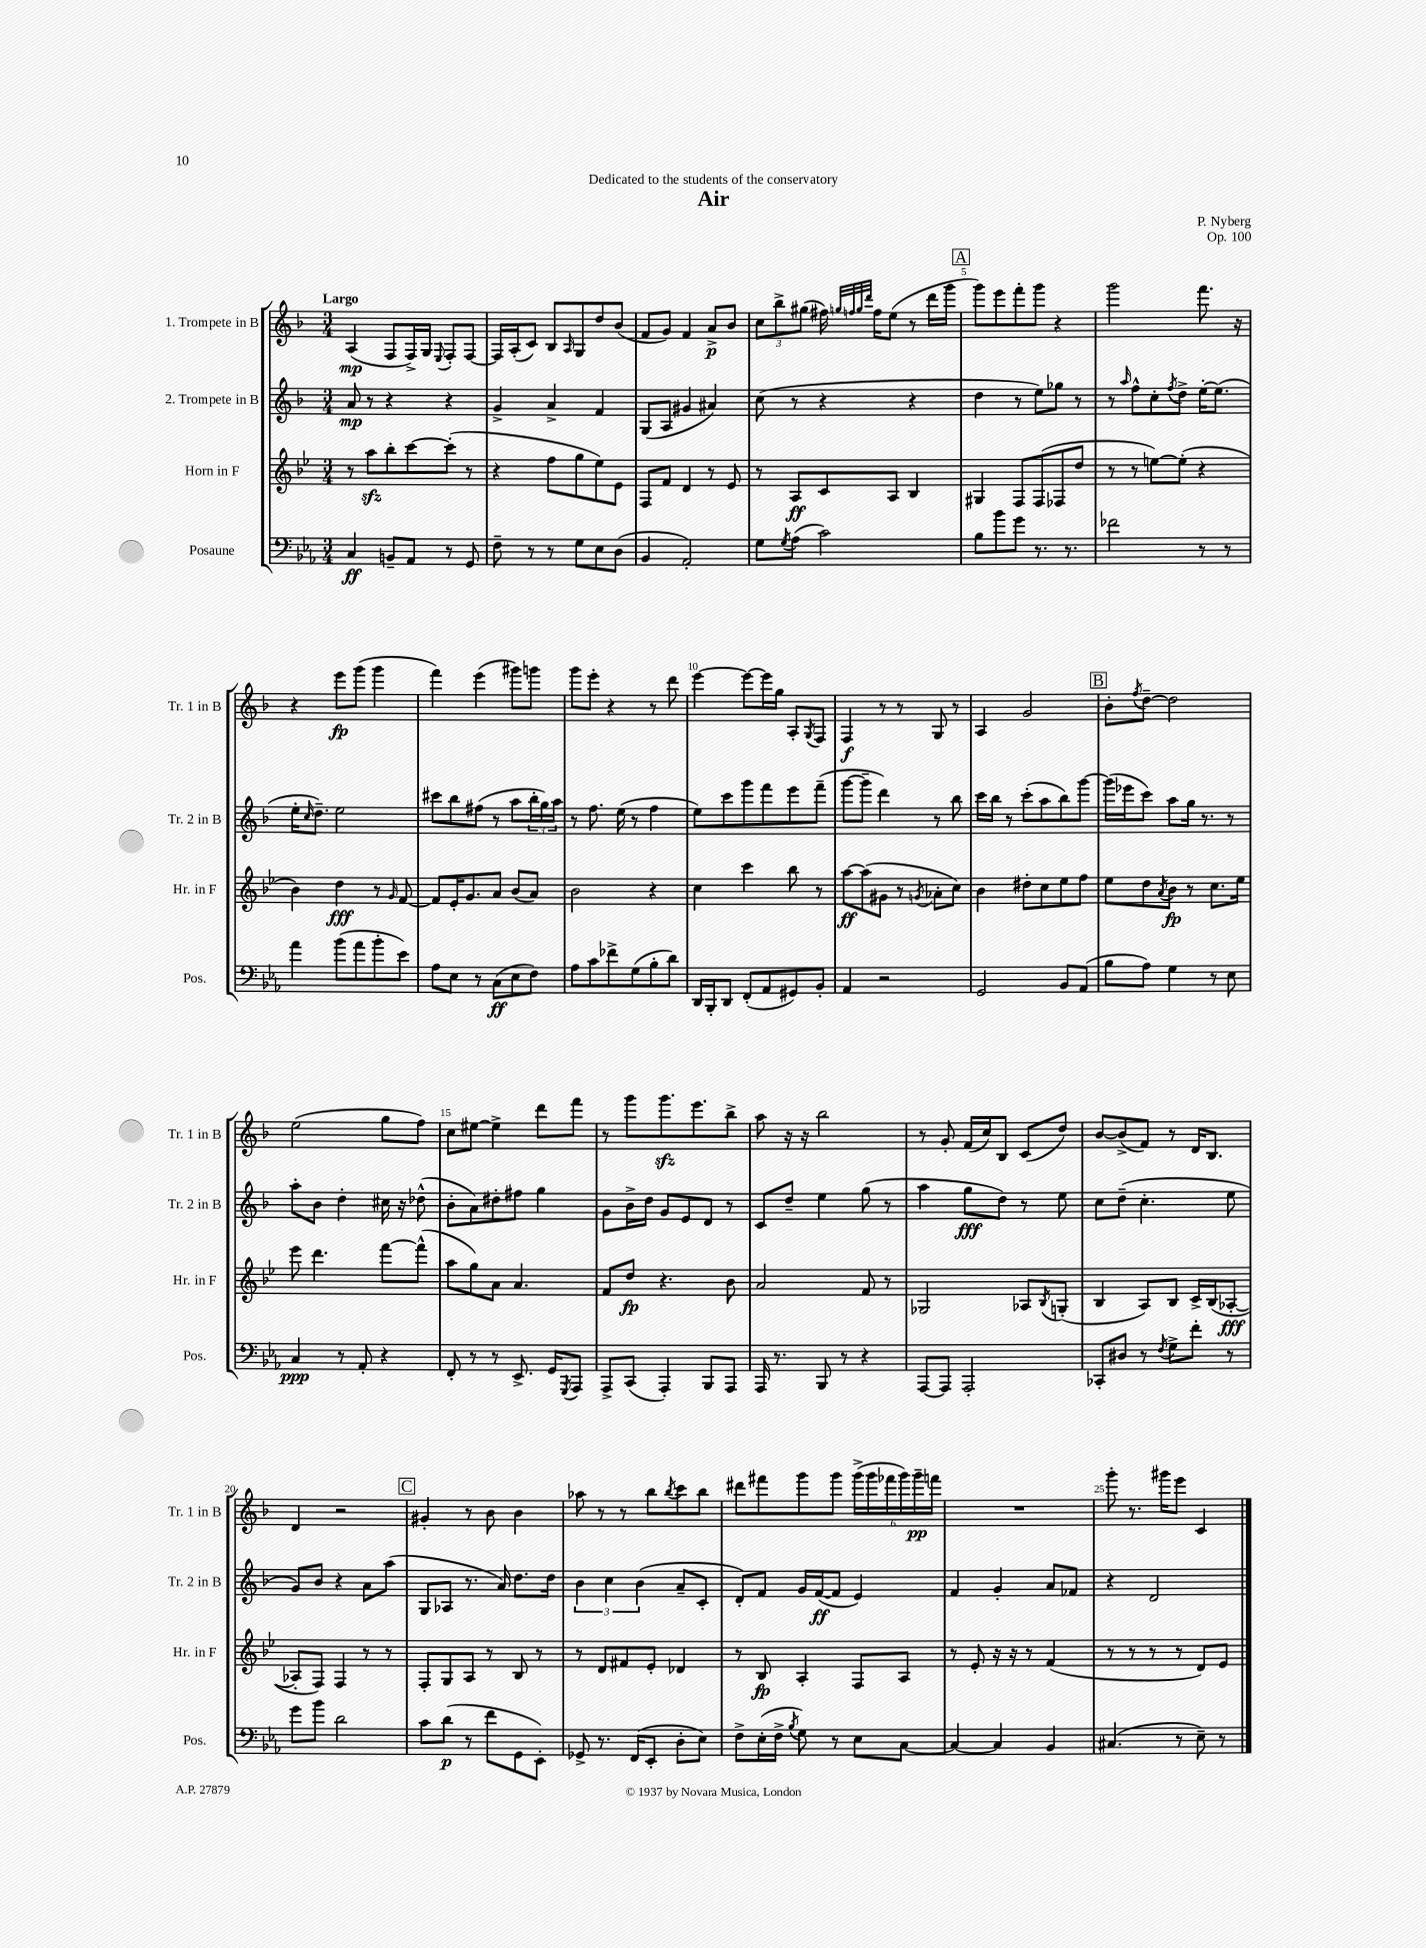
\header { title = "Air" composer = "P. Nyberg" dedication = "Dedicated to the students of the conservatory" opus = "Op. 100" }
<<
\new StaffGroup <<
\new Staff = "s0" \with { instrumentName = "1. Trompete in B" shortInstrumentName = "Tr. 1 in B" } {
    \clef treble \key f \major \numericTimeSignature \time 3/4 \tempo "Largo"
    a4\mp( f8 f16->) g16 \appoggiatura { e8 } f8-. f8~ |
    f16 a16-.( c'8) bes8 \grace { a16 } g8 d''8 bes'8( |
    f'8 g'8) f'4 a'8->\p bes'8 |
    \tuplet 3/2 { c''8 bes''8-> gis''8( } fis''16) \grace { g''32 f''32 g''32 d'''32 } f''16 e''8( r8 d'''16 g'''16 |
    \mark \markup { \box "A" } g'''8) e'''8 f'''8-. g'''8 r4 |
    g'''2 f'''8. r16 |
    r4 e'''8\fp g'''8( g'''4 |
    f'''4) e'''4( gis'''8) g'''8 |
    g'''8 e'''8-. r4 r8 d'''8 |
    e'''4~ e'''8~ e'''16 g''16 a8-. \acciaccatura { g8 } f8 |
    f4\f r8 r8 g8 r8 |
    a4 g'2 |
    \mark \markup { \box "B" } bes'8-. \acciaccatura { f''8 } d''8~-- d''2 |
    e''2( g''8 f''8) |
    c''8 eis''8~ eis''4-> d'''8 f'''8 |
    r8 g'''8 g'''8.\sfz e'''8. bes''8-> |
    a''8 r16 r16 bes''2 |
    r8 g'8-. f'16( c''16) bes8 c'8( d''8) |
    bes'8~ bes'8->( f'8) r8 d'16 bes8. |
    d'4 r2 |
    \mark \markup { \box "C" } gis'4-. r8 bes'8 bes'4 |
    aes''8 r8 r8 bes''8 \acciaccatura { bes''8 } c'''8 bes''8 |
    dis'''8 fis'''8 g'''8 g'''8 \tuplet 6/4 { g'''16->( g'''16 fes'''16 g'''16) g'''16--\pp f'''16 } |
    R2. |
    g'''8-. r8. gis'''16 e'''8 c'4 \bar "|." |
}
\new Staff = "s1" \with { instrumentName = "2. Trompete in B" shortInstrumentName = "Tr. 2 in B" } {
    \clef treble \key f \major \numericTimeSignature \time 3/4
    a'8\mp r8 r4 r4 |
    g'4-> a'4-> f'4 |
    g8( a8 gis'4 ais'4) |
    c''8( r8 r4 r4 |
    \mark \markup { \box "A" } d''4 r8 e''8) ges''8 r8 |
    r8 \grace { a''16 } f''8-^ c''8-. \acciaccatura { f''8 } d''8-> e''16~-. e''8.( |
    e''16-. \grace { c''16 } d''8.--) e''2 |
    cis'''8 bes''8 fis''8( r8 a''8 \tuplet 3/2 { bes''16-. g''16) a''16 } |
    r8 f''8. e''16( r8 f''4 |
    e''8) c'''8 g'''8 f'''8 e'''8 f'''8--( |
    g'''8~ g'''8-- d'''4) r8 bes''8 |
    c'''16 bes''16 r8 c'''8-.( a''8 bes''8) g'''8~ |
    \mark \markup { \box "B" } g'''16( ees'''16 c'''8) a''8 g''16 r8. r8 |
    a''8-. bes'8 d''4-. cis''16 r16 des''8-^( |
    bes'8-. a'8) dis''8-. fis''8 g''4 |
    g'8 bes'16-> d''16 g'8 e'8 d'8 r8 |
    c'8 d''8-- e''4 g''8( r8 |
    a''4 g''8\fff d''8) r8 e''8 |
    c''8 d''8--( c''4.-. e''8 |
    g'8) bes'8 r4 a'8 a''8( |
    \mark \markup { \box "C" } g8 aes8 r8. a'16) d''8. d''16 |
    \tuplet 3/2 { bes'4 c''4 bes'4( } a'8-- c'8-. |
    d'8-.) f'8 g'16 f'16~\ff( f'8 e'4) |
    f'4 g'4-. a'8 fes'8 |
    r4 d'2 \bar "|." |
}
\new Staff = "s2" \with { instrumentName = "Horn in F" shortInstrumentName = "Hr. in F" } {
    \clef treble \key bes \major \numericTimeSignature \time 3/4
    r8 a''8\sfz bes''8-. c'''8~ c'''8-.( r8 |
    r4 f''8 g''8 ees''8) ees'8 |
    f8 f'8 d'4 r8 ees'8 |
    r8 a8\ff c'8 a8 bes4 |
    \mark \markup { \box "A" } gis4 f8 f8( fes8 d''8 |
    r8 r8 e''8~) e''8-.( r4 |
    bes'4) d''4\fff r8 \grace { g'16 } f'8~ |
    f'8 ees'16-. g'8. a'8 bes'8( a'8) |
    bes'2 r4 |
    c''4 c'''4 bes''8 r8 |
    a''8~\ff a''8( gis'8 r8 \acciaccatura { g'8 } aes'8-. c''8) |
    bes'4 dis''8-. c''8 ees''8 f''8 |
    \mark \markup { \box "B" } ees''8 d''8 \acciaccatura { a'8 } bes'8\fp r8 c''8. ees''16 |
    ees'''8 d'''4. f'''8~ f'''8-^( |
    a''8 g''8) a'8 a'4. |
    f'8 d''8\fp r4. bes'8 |
    a'2 f'8 r8 |
    ges2 aes8 \acciaccatura { bes8 } g8-.( |
    bes4 a8) bes8 c'16-> bes16( aes8~-.\fff |
    aes8-. f8) f4 r8 r8 |
    \mark \markup { \box "C" } f8-. g8 a8 r8 bes8 r8 |
    r8 d'8 fis'8 ees'8-. des'4 |
    r8 bes8\fp a4-. f8 a8 |
    r8 ees'8-. r16 r16 r8 f'4( |
    r8 r8 r8 r8 d'8) ees'8 \bar "|." |
}
\new Staff = "s3" \with { instrumentName = "Posaune" shortInstrumentName = "Pos." } {
    \clef bass \key ees \major \numericTimeSignature \time 3/4
    c4\ff b,8-- aes,8 r8 g,8 |
    f8-- r8 r8 g8 ees8 d8( |
    bes,4 aes,2-.) |
    g8 \acciaccatura { g8 } aes8( c'2) |
    \mark \markup { \box "A" } bes8 bes'8 g'8 r8. r8. |
    fes'2 r8 r8 |
    aes'4 bes'8( aes'8 bes'8-. ees'8) |
    aes8 ees8 r8 c8\ff( ees8 f8) |
    aes8 c'8 fes'8-> g8( bes8-. d'8) |
    d,16 bes,,16-. d,8 f,8-.( aes,8 gis,8) bes,8-. |
    aes,4 r2 |
    g,2 bes,8 aes,8( |
    \mark \markup { \box "B" } bes8 aes8) g4 r8 ees8 |
    c4\ppp r8 aes,8-. r4 |
    f,8-. r8 r8 ees,8.-> g,16 \acciaccatura { g,,8 } aes,,8 |
    aes,,8-> c,8( aes,,4-.) bes,,8 aes,,8 |
    aes,,16 r8. bes,,8 r8 r4 |
    aes,,8~ aes,,8 aes,,2-. |
    ces,8-. dis8 r8 \acciaccatura { f8 } g8-> f'8-. r8 |
    g'8 bes'8 d'2 |
    \mark \markup { \box "C" } c'8 d'8\p( r8 f'8 g,8 ees,8-.) |
    ges,8-> r8. f,16( ees,8-. d8-. ees8) |
    f8-> ees16-.( f16-> \acciaccatura { bes8 } g8) r8 ees8 c8~ |
    c4~ c4 bes,4 |
    cis4.( r8 ees8--) r8 \bar "|." |
}
>>
>>
\layout { \context { \Score \override BarNumber.break-visibility = ##(#f #t #t) barNumberVisibility = #(every-nth-bar-number-visible 5) } }
